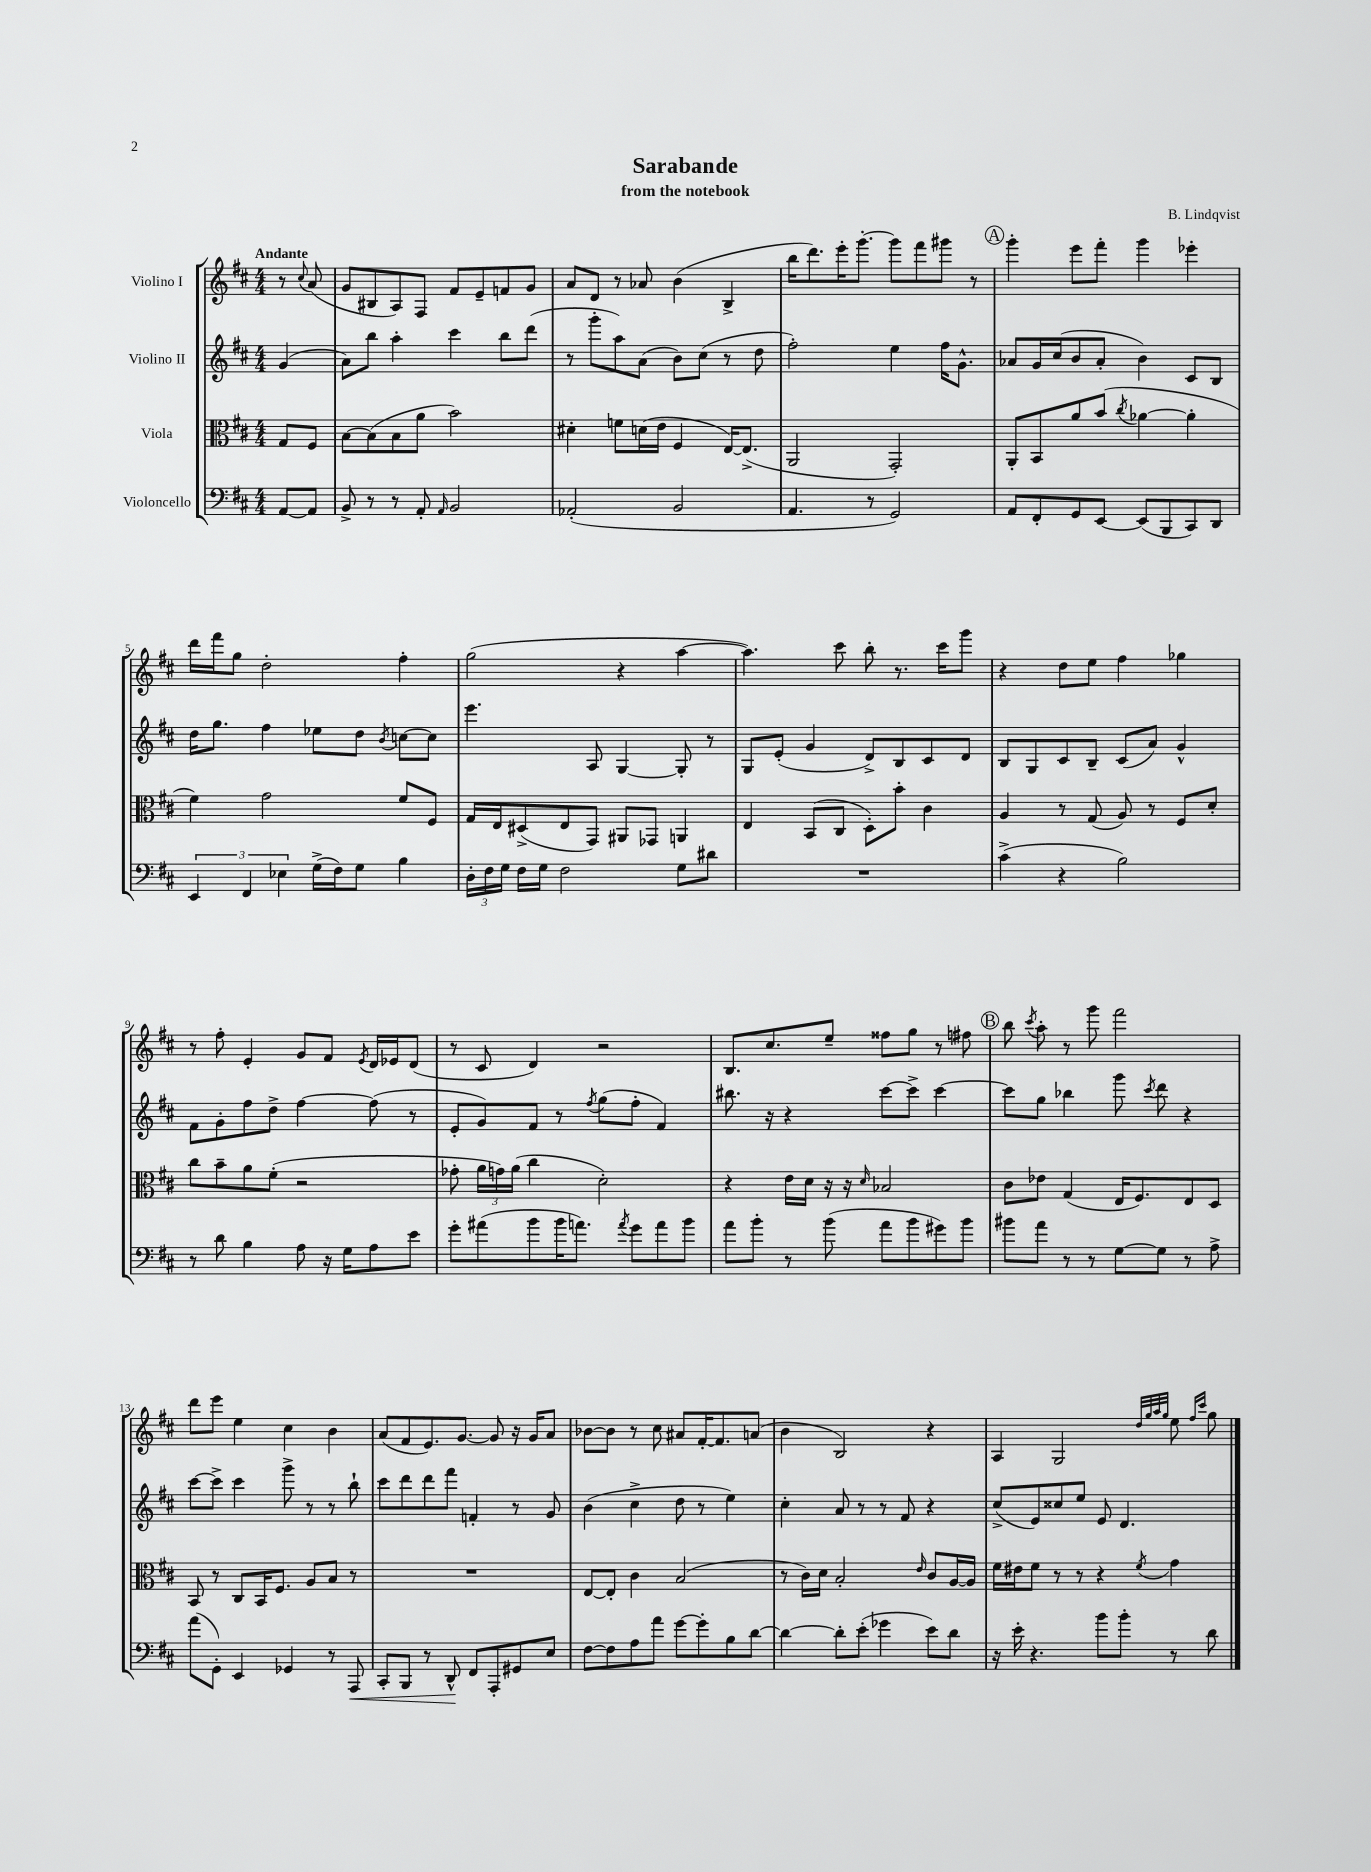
\header { title = "Sarabande" composer = "B. Lindqvist" subtitle = "from the notebook" }
<<
\new StaffGroup <<
\new Staff = "s0" \with { instrumentName = "Violino I" } {
    \clef treble \key d \major \numericTimeSignature \time 4/4 \partial 4 \tempo "Andante"
    \autoBeamOff r8 \appoggiatura { cis''8 } a'8( |
    g'8[ bis8 a8) fis8] fis'8[ e'8-- f'8 g'8] |
    a'8[ d'8] r8 aes'8 b'4( b4-> |
    b''16[ d'''8.) e'''16-. g'''8.]~-. g'''8[ fis'''8 gis'''8] r8 |
    \mark \markup { \circle "A" } g'''4-. e'''8[ fis'''8]-. g'''4 ees'''4-. |
    d'''16[ fis'''16 g''8] d''2-. fis''4-. |
    g''2( r4 a''4~ |
    a''4.) cis'''8 b''8-. r8. cis'''16[ g'''8] |
    r4 d''8[ e''8] fis''4 ges''4 |
    r8 fis''8-. e'4-. g'8[ fis'8] \acciaccatura { e'8 } d'16[ ees'16 d'8]( |
    r8 cis'8 d'4) r2 |
    b8.[ cis''8. e''8]-- fisis''8[ g''8] r8 fis''8 |
    \mark \markup { \circle "B" } b''8 \acciaccatura { cis'''8 } a''8-. r8 g'''8 fis'''2 |
    d'''8[ e'''8] e''4 cis''4 b'4 |
    a'8[( fis'8 e'8.) g'8.]~ g'8 r16 g'16[ a'8] |
    bes'8[~ bes'8] r8 cis''8 ais'8[ fis'16~-. fis'8. a'8]( |
    b'4 b2) r4 |
    a4 g2 \grace { d''32[ g''32 a''32 g''32] } e''8 \grace { fis''16[ cis'''16] } g''8 \bar "|." |
}
\new Staff = "s1" \with { instrumentName = "Violino II" } {
    \clef treble \key d \major \numericTimeSignature \time 4/4 \partial 4
    \autoBeamOff g'4( |
    a'8[) b''8] a''4-. cis'''4 b''8[ d'''8]( |
    r8 g'''8[-. a''8) a'8]( b'8[) cis''8]( r8 d''8 |
    fis''2-.) e''4 fis''16[ g'8.]-^ |
    \mark \markup { \circle "A" } aes'8[ g'16 cis''16( b'8 aes'8]-. b'4) cis'8[ b8] |
    d''16[ g''8.] fis''4 ees''8[ d''8] \acciaccatura { b'8 } c''8[~ c''8] |
    e'''4. a8 g4~ g8-. r8 |
    g8[ e'8]-.( g'4 d'8[->) b8 cis'8 d'8] |
    b8[ g8 cis'8 b8]-- cis'8[( a'8]) g'4-^ |
    fis'8[ g'8-. fis''8 d''8]-> fis''4~ fis''8( r8 |
    e'8[-. g'8) fis'8] r8 \acciaccatura { fis''8 } g''8[( fis''8]-. fis'4) |
    bis''8. r16 r4 cis'''8[~ cis'''8]-> cis'''4~ |
    \mark \markup { \circle "B" } cis'''8[ g''8] bes''4 g'''8 \acciaccatura { cis'''8 } d'''8 r4 |
    cis'''8[~ cis'''8]-> cis'''4 g'''8-> r8 r8 b''8-! |
    cis'''8[ d'''8 d'''8 fis'''8] f'4-. r8 g'8 |
    b'4( cis''4-> d''8 r8 e''4) |
    cis''4-. a'8 r8 r8 fis'8 r4 |
    cis''8[->( e'8) cisis''8 e''8] e'8 d'4. \bar "|." |
}
\new Staff = "s2" \with { instrumentName = "Viola" } {
    \clef alto \key d \major \numericTimeSignature \time 4/4 \partial 4
    \autoBeamOff g8[ fis8] |
    b8[~ b8( b8 a'8] b'2) |
    dis'4-. f'8[ d'16( e'16] fis4 e16[~) e8.]->( |
    a,2 g,2-.) |
    \mark \markup { \circle "A" } a,8[-. b,8 a'8 b'8]( \acciaccatura { cis''8 } aes'4~ aes'4-. |
    fis'4) g'2 fis'8[ fis8] |
    g16[ e16 dis8->( e8 g,8]) ais,8[ ges,8] a,4 |
    e4 b,8[( cis8] d8[-.) b'8]-. cis'4 |
    a4 r8 g8( a8) r8 fis8[ d'8]-. |
    cis''8[ b'8-- a'8 fis'8]-.( r2 |
    ges'8-. \tuplet 3/2 { a'16[ g'16) a'16]( } cis''4 d'2-.) |
    r4 e'16[ d'16] r16 r16 \grace { d'16 } bes2 |
    \mark \markup { \circle "B" } cis'8[ ees'8] g4( e16[ fis8.) e8 d8] |
    b,8 r8 cis8[ b,16 fis8.] a8[ b8] r8 |
    R1 |
    e8[~ e8]-. cis'4 b2( |
    r8 cis'16[) d'16] b2-. \grace { e'16 } cis'8[ a16~ a16] |
    fis'16[ eis'16 fis'8] r8 r8 r4 \acciaccatura { fis'8 } g'4 \bar "|." |
}
\new Staff = "s3" \with { instrumentName = "Violoncello" } {
    \clef bass \key d \major \numericTimeSignature \time 4/4 \partial 4
    \autoBeamOff a,8[~ a,8] |
    b,8-> r8 r8 a,8-. \grace { a,16 } b,2 |
    aes,2-.( b,2 |
    a,4. r8 g,2) |
    \mark \markup { \circle "A" } a,8[ fis,8-. g,8 e,8]~ e,8[( b,,8 cis,8) d,8] |
    \tuplet 3/2 { e,4 fis,4 ees4 } g16[->( fis16) g8] b4 |
    \tuplet 3/2 { d16[-. fis16 g16] } fis16[ g16] fis2 g8[ dis'8] |
    R1 |
    cis'4->( r4 b2) |
    r8 d'8 b4 a8 r16 g16[ a8 e'8] |
    g'8[-. ais'8( b'8 b'16 a'8.]) \acciaccatura { a'8 } g'8[ a'8 b'8] |
    a'8[ b'8]-. r8 b'8( a'8[ b'8 gis'8) b'8] |
    \mark \markup { \circle "B" } bis'8[ a'8] r8 r8 g8[~ g8] r8 a8-> |
    a'8[( g,8]-.) e,4 ges,4 r8 a,,8\< |
    cis,8[-. b,,8] r8 d,8-^\! fis,8[ a,,8-. gis,8 e8] |
    fis8[~ fis8 a8 a'8] g'8[~ g'8-. b8 d'8]~ |
    d'4~ d'8[-. e'8]-.( ges'4 e'8[) d'8] |
    r16 e'16-. r4. b'8[ b'8]-. r8 d'8 \bar "|." |
}
>>
>>
